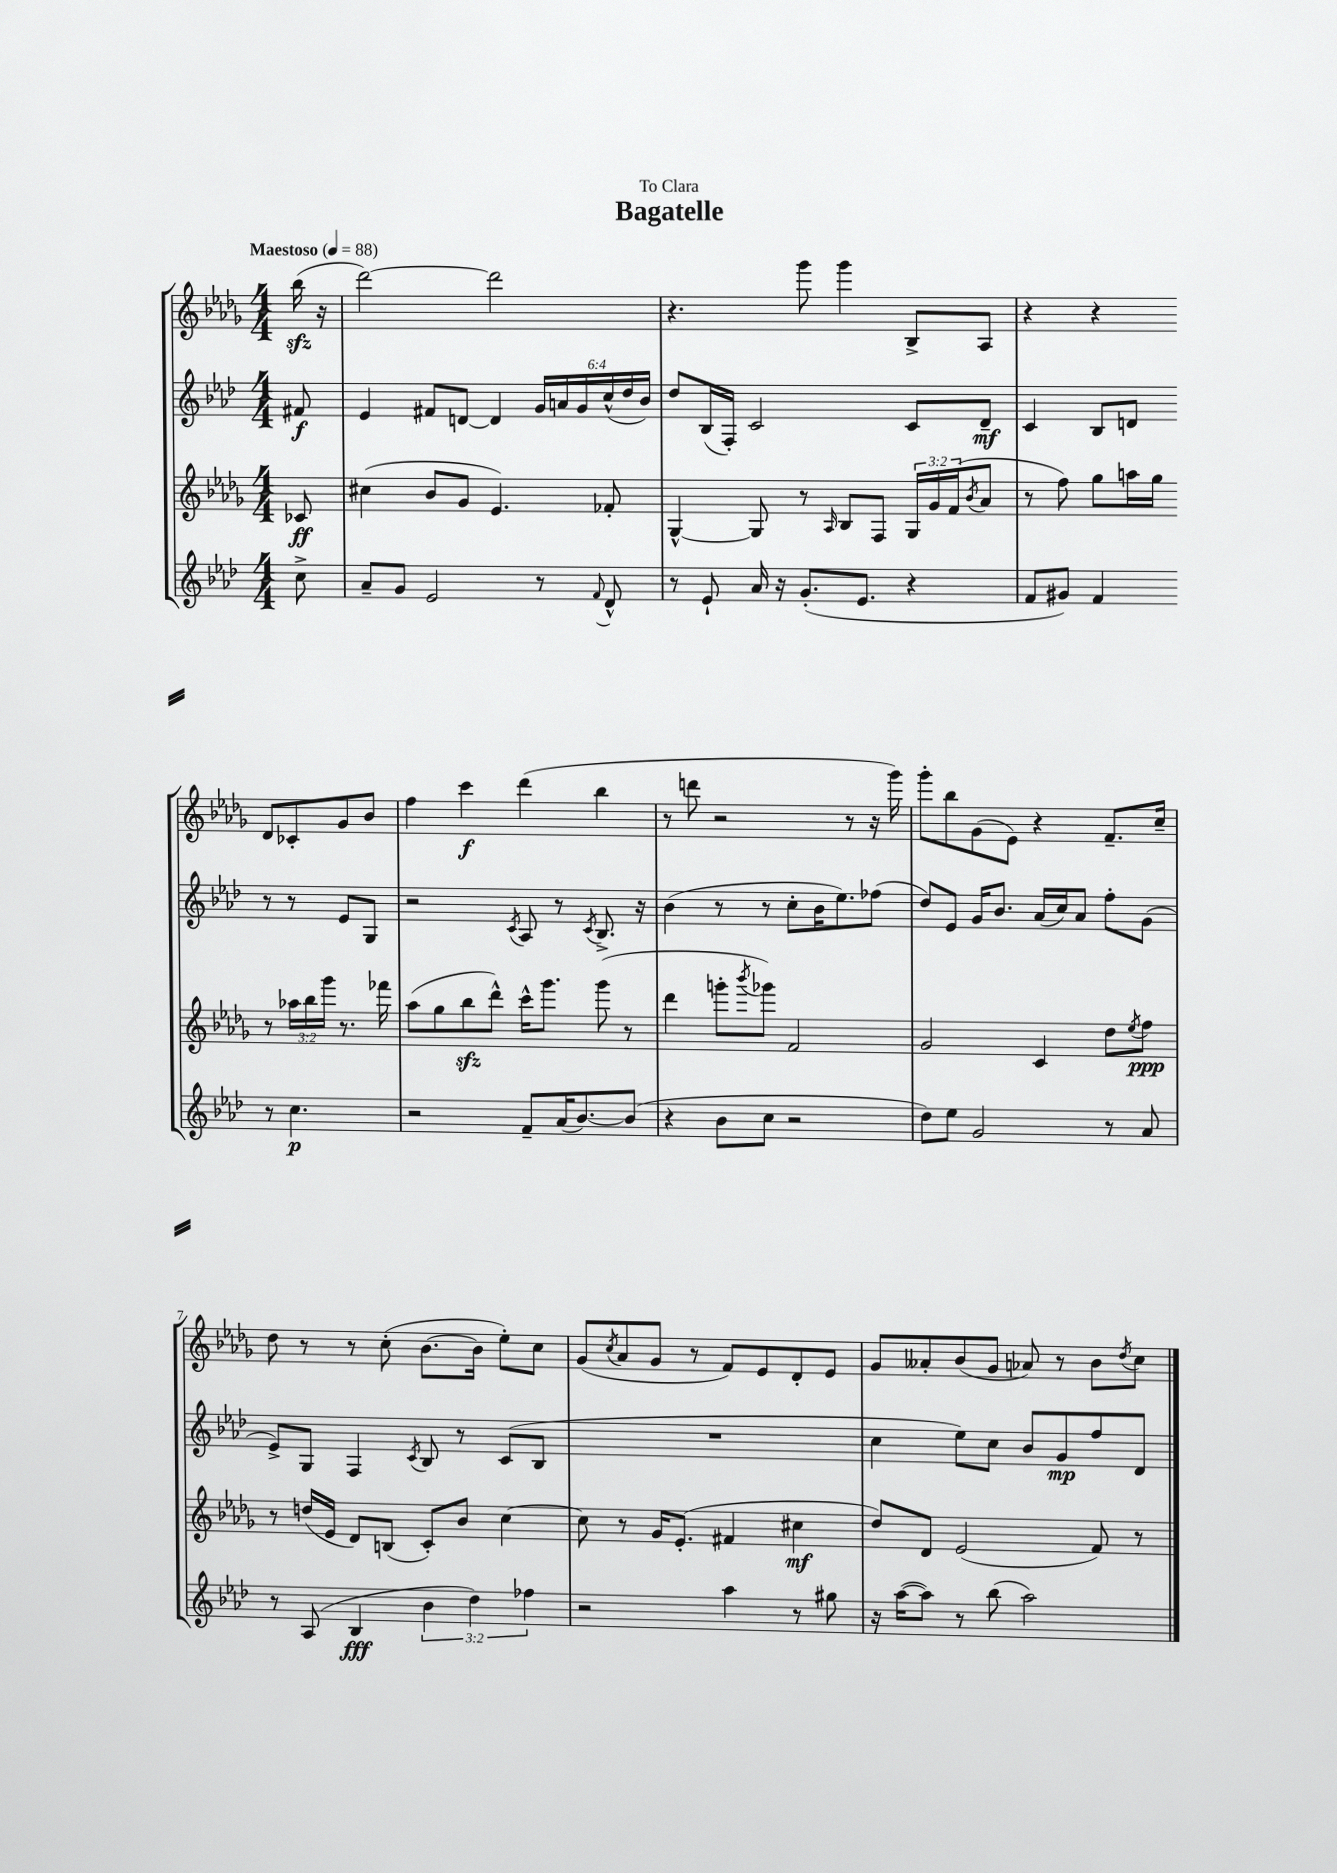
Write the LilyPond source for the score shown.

\header { title = "Bagatelle" dedication = "To Clara" }
<<
\new StaffGroup <<
\new Staff = "s0" {
    \clef treble \key des \major \numericTimeSignature \time 4/4 \partial 8 \tempo "Maestoso" 4 = 88
    bes''16\sfz( r16 |
    des'''2~) des'''2 |
    r4. ges'''8 ges'''4 bes8-> aes8 |
    r4 r4 des'8 ces'8-. ges'8 bes'8 |
    f''4 c'''4\f des'''4( bes''4 |
    r8 d'''8 r2 r8 r16 ges'''16) |
    ges'''8-. bes''8 ges'8( ees'8) r4 f'8.-- c''16-- |
    des''8 r8 r8 c''8-.( bes'8.~ bes'16 ees''8-.) c''8 |
    ges'8( \acciaccatura { c''8 } aes'8 ges'8 r8 f'8) ees'8 des'8-. ees'8 |
    ges'8 aeses'8-. bes'8( ges'8 aes'8) r8 bes'8 \acciaccatura { des''8 } c''8 \bar "|." |
}
\new Staff = "s1" {
    \clef treble \key aes \major \numericTimeSignature \time 4/4 \override Staff.TupletNumber.text = #tuplet-number::calc-fraction-text \partial 8
    fis'8\f |
    ees'4 fis'8 d'8~ d'4 \tuplet 6/4 { g'16 a'16 g'16 c''16-^( des''16 bes'16) } |
    des''8 bes16( f16-.) c'2 c'8 des'8--\mf |
    c'4 bes8 d'8 r8 r8 ees'8 g8 |
    r2 \acciaccatura { c'8 } aes8 r8 \acciaccatura { c'8 } bes8.-> r16 |
    bes'4( r8 r8 c''8-. bes'16 ees''8.) fes''8( |
    des''8) ees'8 g'16 bes'8. aes'16( c''16) aes'8 f''8-. g'8( |
    ees'8->) g8 f4 \acciaccatura { c'8 } bes8 r8 c'8( bes8 |
    R1 |
    c''4 ees''8) c''8 bes'8 g'8\mp f''8 des'8 \bar "|." |
}
\new Staff = "s2" {
    \clef treble \key des \major \numericTimeSignature \time 4/4 \override Staff.TupletNumber.text = #tuplet-number::calc-fraction-text \partial 8
    ces'8\ff |
    cis''4( bes'8 ges'8 ees'4.) fes'8-. |
    ges4~-^ ges8 r8 \grace { aes16 } bes8 f8 \tuplet 3/2 { ges16 ges'16 f'16( } \acciaccatura { bes'8 } aes'8 |
    r8 f''8) ges''8 a''16 ges''16 r8 \tuplet 3/2 { aes''16 bes''16 ges'''16 } r8. fes'''16 |
    aes''8( ges''8 bes''8\sfz des'''8-^) c'''16-^ ges'''8. ges'''8( r8 |
    des'''4 g'''8-. \acciaccatura { bes'''8 } ges'''8) f'2 |
    ges'2 c'4 des''8 \acciaccatura { ees''8 } f''8\ppp |
    r8 d''16( ees'16 des'8) b8( c'8-.) bes'8 c''4~ |
    c''8 r8 ges'16 ees'8.-.( fis'4 cis''4\mf |
    des''8) des'8 ees'2( f'8) r8 \bar "|." |
}
\new Staff = "s3" {
    \clef treble \key aes \major \numericTimeSignature \time 4/4 \override Staff.TupletNumber.text = #tuplet-number::calc-fraction-text \partial 8
    c''8-> |
    aes'8-- g'8 ees'2 r8 \appoggiatura { f'8 } des'8-^ |
    r8 ees'8-! aes'16 r16 g'8.-.( ees'8. r4 |
    f'8 gis'8) f'4 r8 c''4.\p |
    r2 f'8-- aes'16( bes'8.~) bes'8( |
    r4 bes'8 c''8 r2 |
    des''8) ees''8 g'2 r8 aes'8 |
    r8 aes8( bes4\fff \tuplet 3/2 { bes'4 des''4) fes''4 } |
    r2 aes''4 r8 gis''8 |
    r16 aes''16~( aes''8) r8 bes''8( aes''2) \bar "|." |
}
>>
>>
